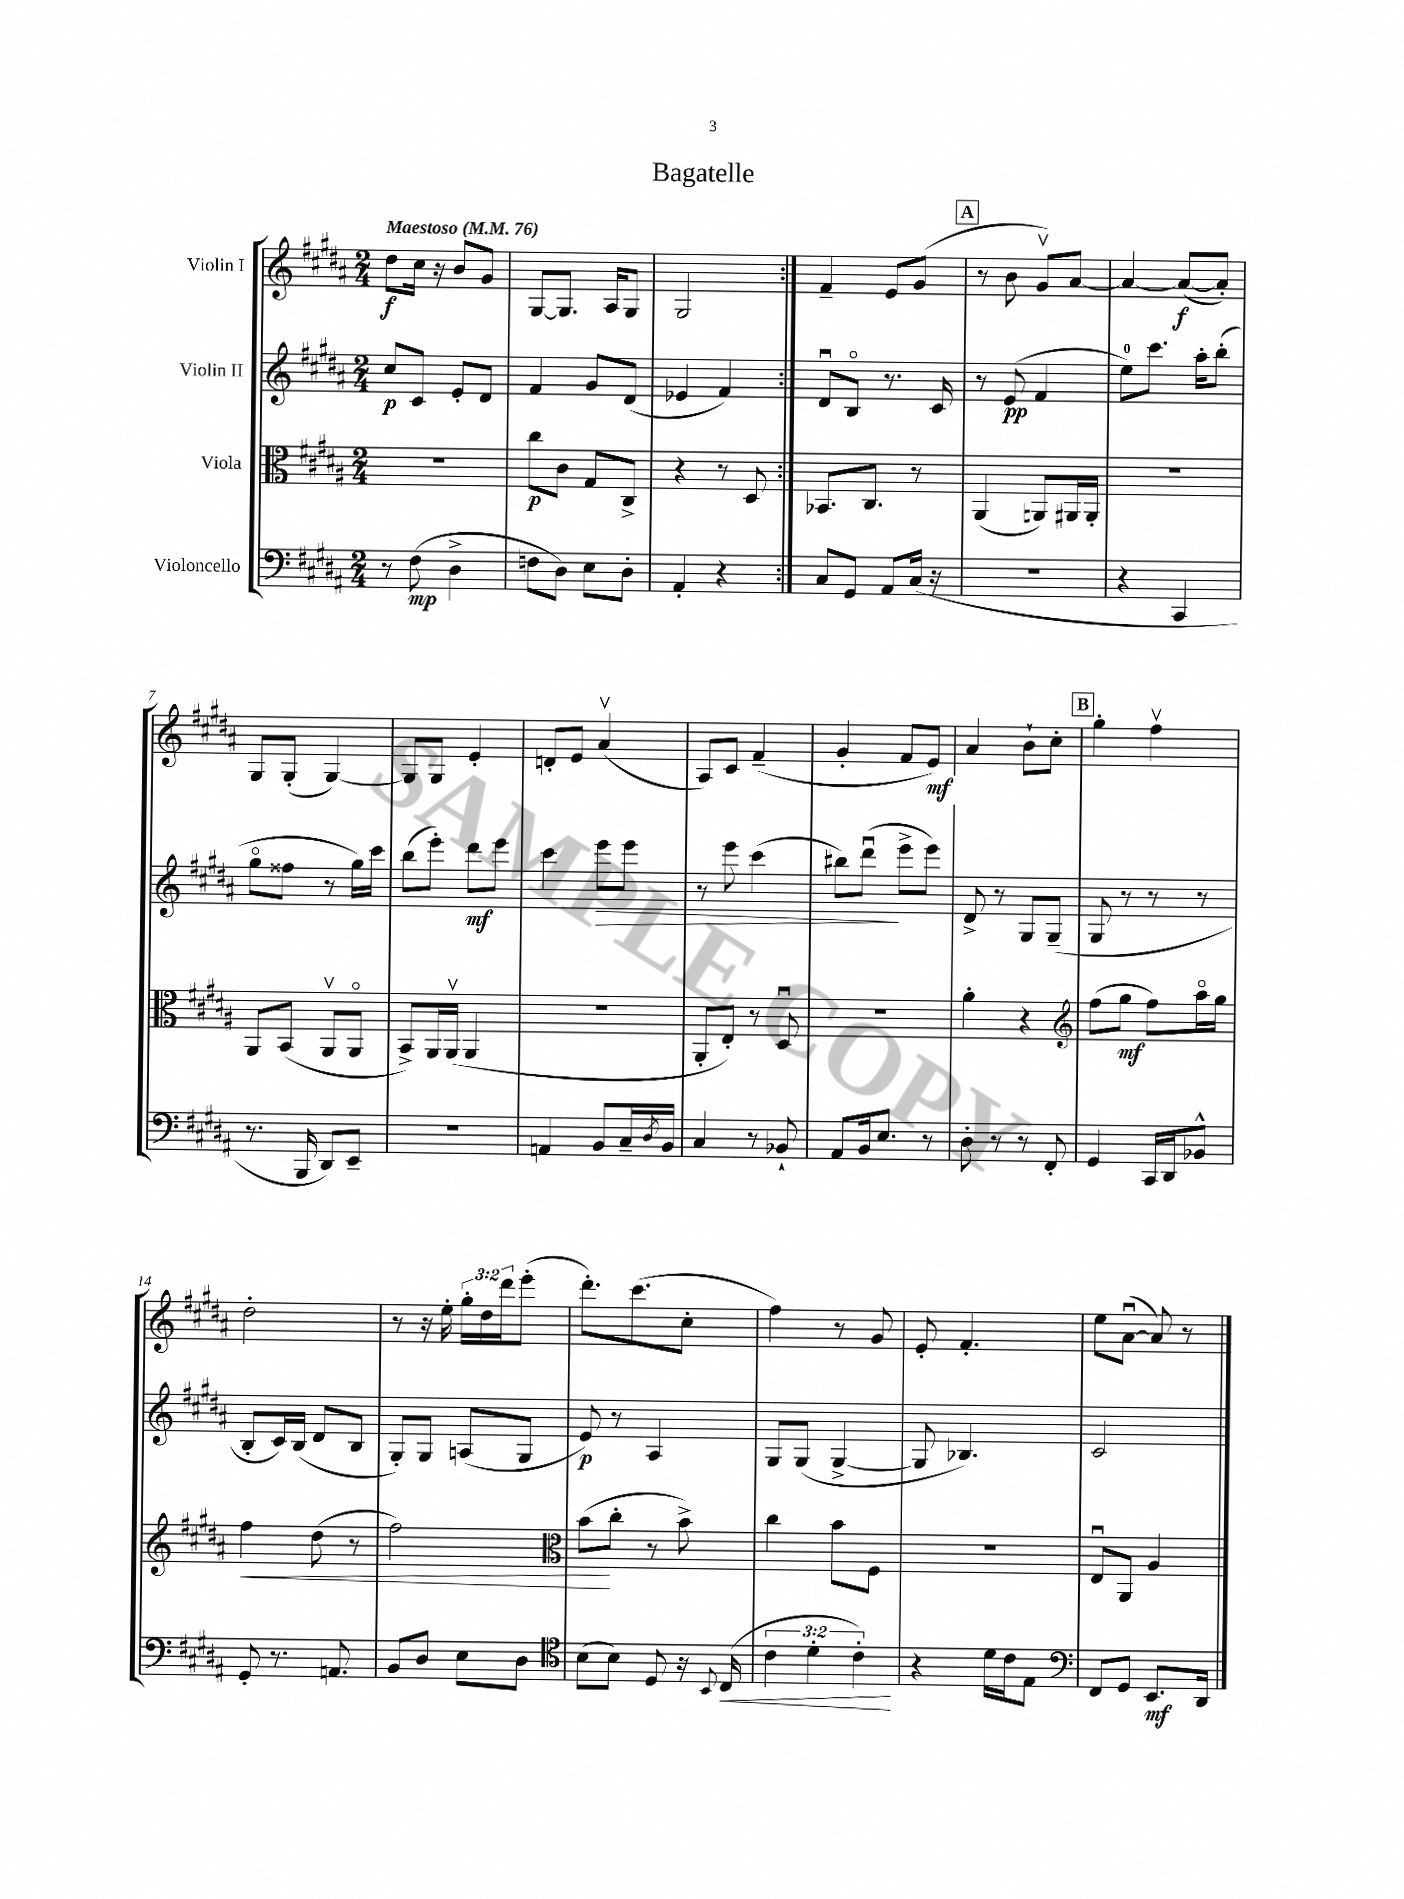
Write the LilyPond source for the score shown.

\header { title = "Bagatelle" }
<<
\new StaffGroup <<
\new Staff = "s0" \with { instrumentName = "Violin I" } {
    \clef treble \key b \major \numericTimeSignature \time 2/4 \override Staff.TupletNumber.text = #tuplet-number::calc-fraction-text \tempo "Maestoso" 4 = 76
    \repeat volta 2 { dis''8\f cis''16 r16 b'8 gis'8 |
    gis8~ gis8. ais16 gis8 |
    gis2 | }
    fis'4-- e'8 gis'8( |
    \mark \markup { \box "A" } r8 b'8 gis'8\upbow) ais'8~ |
    ais'4~ ais'8~\f( ais'8-.) |
    gis8 gis8-.( gis4~) |
    gis8 gis8 e'4-. |
    d'8-. e'8 ais'4\upbow( |
    ais8) cis'8 fis'4--( |
    gis'4-. fis'8 e'8\mf) |
    ais'4 b'8-! cis''8-. |
    \mark \markup { \box "B" } gis''4-. fis''4\upbow |
    dis''2-. |
    r8 r16 e''16-. \tuplet 3/2 { gis''16-. dis''16 dis'''16 } e'''8-.( |
    dis'''8.-.) cis'''8.( cis''8-. |
    fis''4) r8 gis'8 |
    e'8-. fis'4.-. |
    e''8 ais'8~\downbow( ais'8) r8 \bar "|." |
}
\new Staff = "s1" \with { instrumentName = "Violin II" } {
    \clef treble \key b \major \numericTimeSignature \time 2/4
    \repeat volta 2 { cis''8\p cis'8 e'8-. dis'8 |
    fis'4 gis'8 dis'8( |
    ees'4 fis'4) | }
    dis'8\downbow b8\flageolet r8. cis'16 |
    \mark \markup { \box "A" } r8 e'8\pp( fis'4 |
    e''8-0) cis'''8. ais''16-. b''8-.( |
    gis''8\flageolet fisis''8 r8 gis''16) cis'''16 |
    b''8( e'''8-.) dis'''8\mf e'''8 |
    cis'''4 e'''8\> e'''8 |
    r8 e'''8 cis'''4( |
    bis''8) dis'''8\downbow\!( e'''8-> e'''8) |
    dis'8-> r8 gis8 gis8--( |
    \mark \markup { \box "B" } gis8 r8 r8 r8 |
    b8-. cis'16) b16( dis'8 b8 |
    gis8-.) gis8 a8( gis8 |
    e'8\p) r8 ais4 |
    gis8 gis8( gis4~-> |
    gis8 bes4.) |
    cis'2 \bar "|." |
}
\new Staff = "s2" \with { instrumentName = "Viola" } {
    \clef alto \key b \major \numericTimeSignature \time 2/4
    \repeat volta 2 { R2 |
    cis''8\p cis'8 gis8 cis8-> |
    r4 r8 dis8 | }
    bes,8. cis8. r8 |
    \mark \markup { \box "A" } ais,4( a,8) ais,16 ais,16-. |
    r2 |
    ais,8 b,8( ais,8\upbow ais,8\flageolet |
    b,8->) ais,16 ais,16\upbow( ais,4 |
    R2 |
    ais,8-. e8-.) r8 dis8\downbow |
    r2 |
    ais'4-. r4 |
    \mark \markup { \box "B" } \clef treble fis''8( gis''8\mf fis''8) ais''16\flageolet gis''16 |
    fis''4\< dis''8( r8 |
    fis''2) |
    \clef alto b'8\!( cis''8-. r8 b'8->) |
    cis''4 b'8 fis8 |
    r2 |
    e8\downbow ais,8 ais4 \bar "|." |
}
\new Staff = "s3" \with { instrumentName = "Violoncello" } {
    \clef bass \key b \major \numericTimeSignature \time 2/4 \override Staff.TupletNumber.text = #tuplet-number::calc-fraction-text
    \repeat volta 2 { r8 fis8\mp( dis4-> |
    f8 dis8) e8 dis8-. |
    ais,4-. r4 | }
    cis8 gis,8 ais,8 cis16( r16 |
    \mark \markup { \box "A" } r2 |
    r4 cis,4 |
    r8. b,,16 dis,8) e,8-- |
    r2 |
    a,4 b,8 cis16-- \acciaccatura { dis8 } b,16 |
    cis4 r8 bes,8-! |
    ais,8 b,16 e8. r8 |
    dis8-. r8 r8 fis,8-. |
    \mark \markup { \box "B" } gis,4 cis,16 dis,16 bes,8-^ |
    gis,8-. r8. a,8. |
    b,8 dis8 e8 dis8 |
    \clef tenor b8( b8) dis8 r16 \appoggiatura { b,8 } cis16\<( |
    \tuplet 3/2 { cis'4 dis'4-. cis'4-.\!) } |
    r4 dis'16 cis'16 e8 |
    \clef bass fis,8 gis,8 e,8.\mf dis,16 \bar "|." |
}
>>
>>
